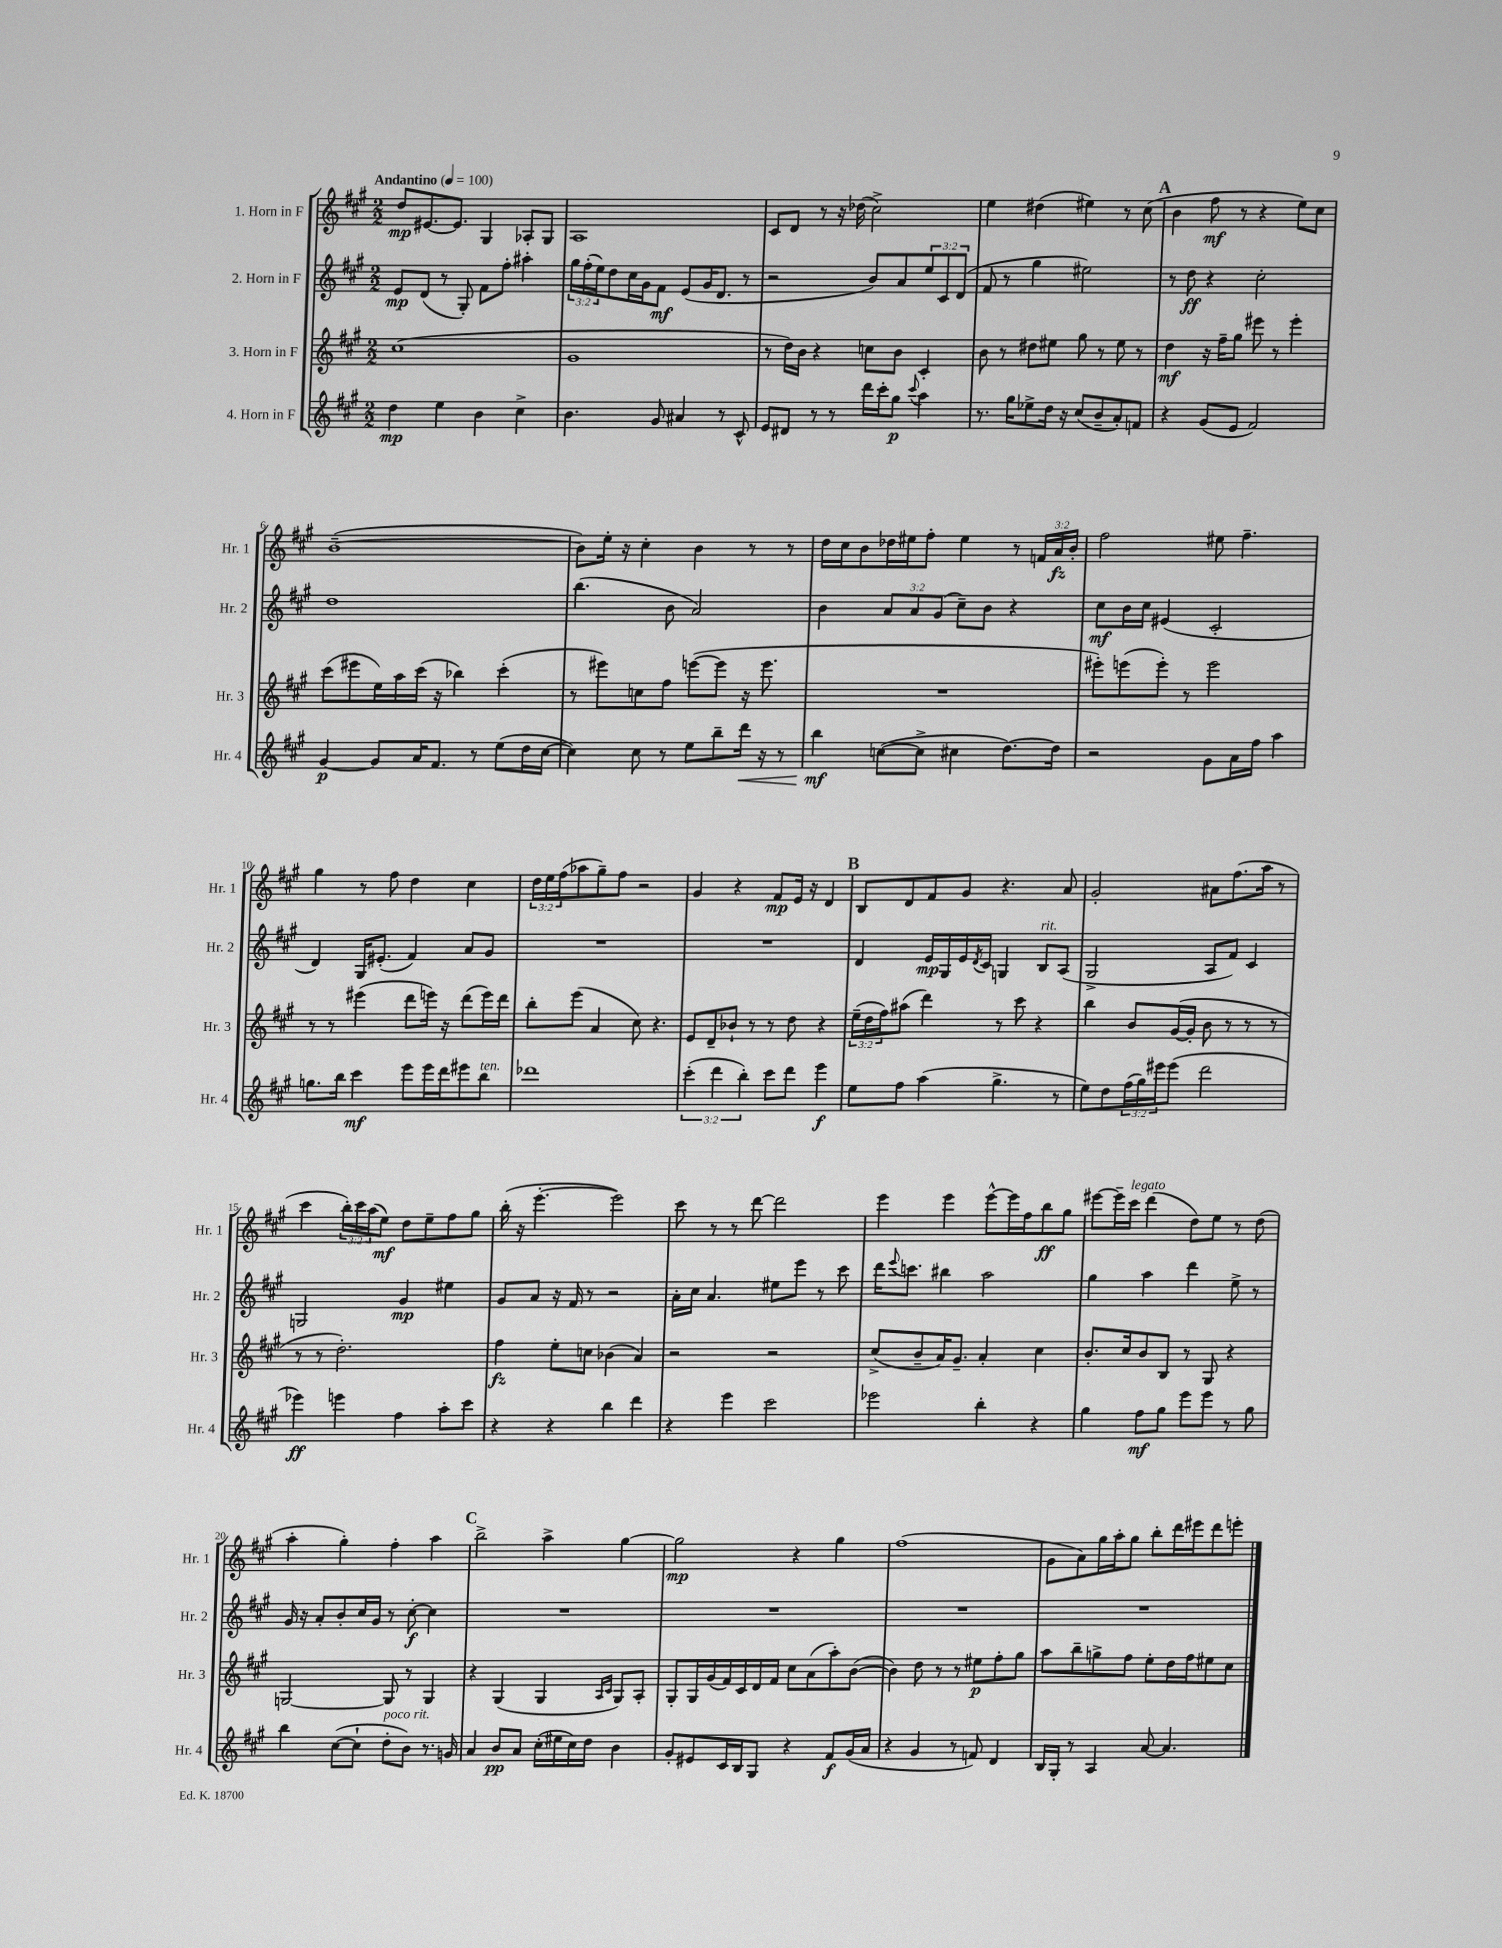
<<
\new StaffGroup <<
\new Staff = "s0" \with { instrumentName = "1. Horn in F" shortInstrumentName = "Hr. 1" } {
    \clef treble \key a \major \numericTimeSignature \time 2/2 \override Staff.TupletNumber.text = #tuplet-number::calc-fraction-text \tempo "Andantino" 4 = 100
    d''8\mp eis'8.~ eis'8. gis4 aes8-. gis8 |
    a1 |
    cis'8 d'8 r8 r16 des''16( cis''2->) |
    e''4 dis''4( eis''4) r8 cis''8( |
    \mark \markup { \bold "A" } b'4 fis''8\mf r8 r4 e''8) cis''8 |
    b'1~--( |
    b'8) e''16-. r16 cis''4-. b'4 r8 r8 |
    d''16 cis''16 b'8 des''16 eis''16 fis''8-. eis''4 r8 \tuplet 3/2 { f'16 a'16\fz b'16-. } |
    fis''2 eis''8 fis''4.-- |
    gis''4 r8 fis''8 d''4 cis''4 |
    \tuplet 3/2 { d''16 e''16 fis''16( } aes''8 gis''8--) fis''8 r2 |
    gis'4 r4 fis'8\mp e'16 r16 d'4 |
    \mark \markup { \bold "B" } b8 d'8 fis'8 gis'8 r4. a'8 |
    gis'2-. ais'8 fis''8.( a''16 r8 |
    cis'''4 \tuplet 3/2 { b''16-.) cis'''16 a''16( } e''8\mf) d''8 e''8-- fis''8 gis''8 |
    b''16-.( r16 e'''4.~-. e'''2) |
    cis'''8 r8 r8 d'''8~ d'''2 |
    e'''4 e'''4 e'''8~-^ e'''16 fis''16 b''8\ff gis''8 |
    eis'''8~ eis'''16-- cis'''16^\markup { \italic "legato" } d'''4( d''8) e''8 r8 d''8( |
    a''4-. gis''4-.) fis''4-. a''4 |
    \mark \markup { \bold "C" } b''2-> a''4-> gis''4~ |
    gis''2\mp r4 gis''4 |
    fis''1( |
    gis'8 a'8) gis''16 a''16-. gis''8 b''8-. d'''16 eis'''16 d'''8 e'''8-. \bar "|." |
}
\new Staff = "s1" \with { instrumentName = "2. Horn in F" shortInstrumentName = "Hr. 2" } {
    \clef treble \key a \major \numericTimeSignature \time 2/2 \override Staff.TupletNumber.text = #tuplet-number::calc-fraction-text
    e'8\mp d'8( r8 gis8-.) fis'8 fis''8-. ais''4-. |
    \tuplet 3/2 { gis''16 fis''16-.( e''16) } d''8 cis''16 gis'16 fis'8\mf e'8( gis'16 d'8. r8 |
    r2 b'8) a'8 \tuplet 3/2 { e''8 cis'8 d'8( } |
    fis'8 r8 gis''4 eis''2) |
    \mark \markup { \bold "A" } r8 d''8\ff r4 cis''2-. |
    d''1 |
    b''4.( b'8 a'2) |
    b'4 \tuplet 3/2 { a'8 a'8 gis'8( } cis''8--) b'8 r4 |
    cis''8\mf b'16 cis''16 eis'4( cis'2-. |
    d'4) gis16 eis'8.-.( fis'4) a'8 gis'8 |
    R1 |
    R1 |
    \mark \markup { \bold "B" } d'4 e'16\mp gis16 e'16 \acciaccatura { d'8 } cis'16 g4 b8^\markup { \italic "rit." } a8( |
    gis2-> a8 fis'8) cis'4 |
    g2 gis'4\mp eis''4 |
    gis'8 a'8 r16 fis'16 r8 r2 |
    a'16-. cis''16 a'4. eis''8 e'''8 r8 cis'''8 |
    d'''16 \appoggiatura { e'''8 } c'''8. bis''4 a''2 |
    gis''4 a''4 d'''4 e''8-> r8 |
    gis'16 r16 a'8-. b'8-. cis''16 gis'16 r8 cis''8~-.\f cis''4 |
    \mark \markup { \bold "C" } R1 |
    R1 |
    R1 |
    R1 \bar "|." |
}
\new Staff = "s2" \with { instrumentName = "3. Horn in F" shortInstrumentName = "Hr. 3" } {
    \clef treble \key a \major \numericTimeSignature \time 2/2 \override Staff.TupletNumber.text = #tuplet-number::calc-fraction-text
    cis''1( |
    gis'1 |
    r8 d''16) b'16 r4 c''8 b'8 cis'4-. |
    b'8 r8 dis''8 eis''8 gis''8 r8 eis''8 r8 |
    \mark \markup { \bold "A" } d''4\mf r16 fis''16-- gis''8 eis'''8 r8 eis'''4-. |
    cis'''8( eis'''8 e''16) a''16 cis'''16( r16 bes''4) cis'''4-.( |
    r8 eis'''8) c''8 fis''8 e'''8~( e'''8 r16 e'''8. |
    R1 |
    eis'''8-.) e'''8( e'''8-.) r8 e'''2 |
    r8 r8 eis'''4( d'''8 e'''16) r16 d'''8( e'''16) d'''16 |
    b''8-. e'''8( a'4 cis''8) r4. |
    e'8 d'8-- bes'8-! r8 r8 d''8 r4 |
    \mark \markup { \bold "B" } \tuplet 3/2 { e''16--( d''16 fis''16) } ais''8( d'''4) r8 cis'''8 r4 |
    b''4 b'8 gis'16~( gis'16-. b'8 r8 r8 r8 |
    r8 r8 d''2.-.) |
    fis''4\fz e''8-. c''8 bes'4( a'4) |
    r2 r2 |
    cis''8->( b'8-- a'16) gis'8.-- a'4-. cis''4 |
    b'8.-. cis''16 b'8 b8 r8 gis8 r4 |
    g2~ g8 r8 g4 |
    \mark \markup { \bold "C" } r4 gis4( gis4 \grace { a16 cis'16 } gis8) a8-. |
    gis8-. gis16 gis'16( fis'16) cis'16 d'16 fis'16 cis''8 a'8( a''8-.) b'8~( |
    b'4) d''8 r8 r8 eis''8\p fis''8-. gis''8 |
    a''8 b''8-- g''8-> fis''8 e''8-. d''16 fis''16 eis''8 cis''8 \bar "|." |
}
\new Staff = "s3" \with { instrumentName = "4. Horn in F" shortInstrumentName = "Hr. 4" } {
    \clef treble \key a \major \numericTimeSignature \time 2/2 \override Staff.TupletNumber.text = #tuplet-number::calc-fraction-text
    d''4\mp e''4 b'4 cis''4-> |
    b'4. gis'8 ais'4 r8 cis'8-^ |
    e'8 dis'8 r8 r8 d'''16 cis'''16-. gis''8\p \appoggiatura { cis'''8 } a''4 |
    r8. gis''16 ees''8-> d''16 r16 cis''8( b'8-- a'8-.) f'8 |
    \mark \markup { \bold "A" } r4 gis'8( e'8 fis'2) |
    gis'4~\p gis'8 a'16 fis'8. r8 e''8( d''16 cis''16~ |
    cis''4) cis''8 r8 e''8 b''8-- d'''16\< r16 r8 |
    b''4\mf\! c''8~( c''8-> cis''4 d''8.~) d''16 |
    r2 gis'8 a'16 fis''16 a''4 |
    g''8. b''16 cis'''4\mf e'''8 e'''16 d'''16 eis'''8 b''8^\markup { \italic "ten." } |
    des'''1 |
    \tuplet 3/2 { cis'''4-.( d'''4 b''4-.) } cis'''8 d'''8 e'''4\f |
    \mark \markup { \bold "B" } e''8 fis''8 a''4( gis''4.-> r8 |
    e''8) d''8 \tuplet 3/2 { fis''16( gis''16) eis'''16 } eis'''8( d'''2 |
    ees'''4\ff) e'''4 fis''4 a''8-. cis'''8 |
    r4 r4 b''4 d'''4 |
    r4 e'''4 cis'''2 |
    ees'''2 b''4-. r4 |
    gis''4 fis''8\mf gis''8 e'''8 e'''8 r8 gis''8 |
    b''4 cis''8~( cis''8-! d''8-.^\markup { \italic "poco rit." } b'8) r8. g'16 |
    \mark \markup { \bold "C" } a'4 b'8\pp a'8 cis''16-.( eis''16 cis''16) d''16 b'4 |
    gis'8-. eis'8 cis'16 b16 gis8 r4 fis'8\f gis'16( a'16 |
    r4 gis'4 r8 f'8) d'4 |
    b16 gis16-. r8 a4 a'8~ a'4. \bar "|." |
}
>>
>>
